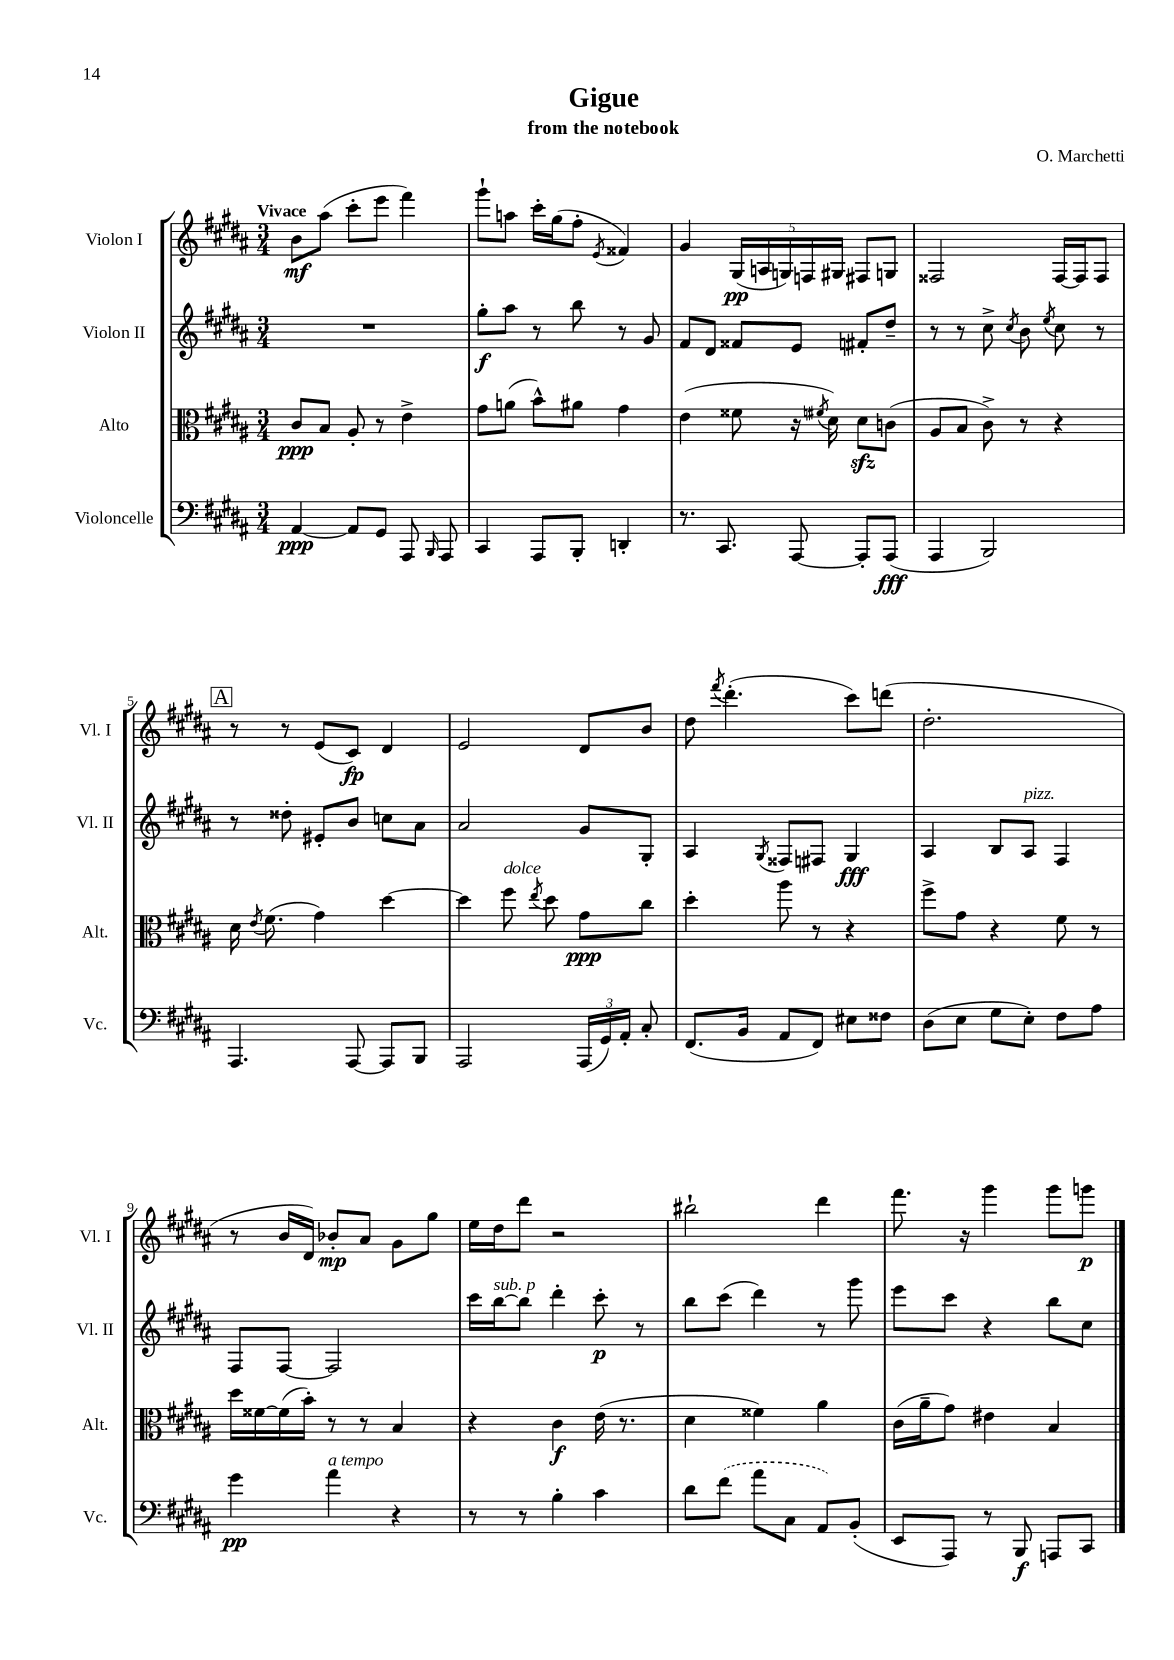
\header { title = "Gigue" composer = "O. Marchetti" subtitle = "from the notebook" }
<<
\new StaffGroup <<
\new Staff = "s0" \with { instrumentName = "Violon I" shortInstrumentName = "Vl. I" } {
    \clef treble \key b \major \numericTimeSignature \time 3/4 \tempo "Vivace"
    \autoBeamOff b'8[\mf ais''8]( cis'''8[-. e'''8] fis'''4) |
    gis'''8[-! a''8] cis'''16[-. gis''16( fis''8]-. \acciaccatura { e'8 } fisis'4) |
    gis'4 \tuplet 5/4 { gis16[\pp( a16 g16) f16 gis16] } fis8[ g8] |
    fisis2 fisis16[~ fisis16 fisis8] |
    \mark \markup { \box "A" } r8 r8 e'8[( cis'8]\fp) dis'4 |
    e'2 dis'8[ b'8] |
    dis''8 \acciaccatura { fis'''8 } dis'''4.-.( cis'''8[) d'''8]( |
    dis''2.-. |
    r8 b'16[ dis'16]) bes'8[-.\mp ais'8] gis'8[ gis''8] |
    e''16[ dis''16 dis'''8] r2 |
    bis''2-! dis'''4 |
    fis'''8. r16 gis'''4 gis'''8[ g'''8]\p \bar "|." |
}
\new Staff = "s1" \with { instrumentName = "Violon II" shortInstrumentName = "Vl. II" } {
    \clef treble \key b \major \numericTimeSignature \time 3/4
    \autoBeamOff R2. |
    gis''8[-.\f ais''8] r8 b''8 r8 gis'8 |
    fis'8[ dis'8] fisis'8[ e'8] fis'8[-. dis''8]-- |
    r8 r8 cis''8-> \acciaccatura { cis''8 } b'8 \acciaccatura { e''8 } cis''8 r8 |
    \mark \markup { \box "A" } r8 disis''8-. eis'8[-. b'8] c''8[ ais'8] |
    ais'2 gis'8[ gis8]-. |
    ais4 \acciaccatura { gis8 } fisis8[ fis8] gis4\fff |
    ais4 b8[ ais8]^\markup { \italic "pizz." } fis4 |
    fis8[ fis8]~ fis2 |
    cis'''16[ b''16~^\markup { \italic "sub. p" } b''8] dis'''4-. cis'''8-.\p r8 |
    b''8[ cis'''8]( dis'''4) r8 gis'''8 |
    e'''8[ cis'''8] r4 b''8[ cis''8] \bar "|." |
}
\new Staff = "s2" \with { instrumentName = "Alto" shortInstrumentName = "Alt." } {
    \clef alto \key b \major \numericTimeSignature \time 3/4
    \autoBeamOff cis'8[\ppp b8] ais8-. r8 e'4-> |
    gis'8[ a'8]( b'8[-^) ais'8] gis'4 |
    e'4( fisis'8 r16 \acciaccatura { fis'8 } dis'16) dis'8[\sfz c'8]( |
    ais8[ b8] cis'8->) r8 r4 |
    \mark \markup { \box "A" } dis'16 \acciaccatura { e'8 } fis'8.( gis'4) dis''4~ |
    dis''4 fis''8^\markup { \italic "dolce" } \acciaccatura { e''8 } dis''8 gis'8[\ppp cis''8] |
    dis''4-. ais''8 r8 r4 |
    fis''8[-> gis'8] r4 fis'8 r8 |
    dis''16[ fisis'16~ fisis'16( b'16]-.) r8 r8 b4 |
    r4 cis'4\f e'16( r8. |
    dis'4 fisis'4) ais'4 |
    cis'16[( ais'16-- gis'8]) eis'4 b4 \bar "|." |
}
\new Staff = "s3" \with { instrumentName = "Violoncelle" shortInstrumentName = "Vc." } {
    \clef bass \key b \major \numericTimeSignature \time 3/4
    \autoBeamOff ais,4~\ppp ais,8[ gis,8] ais,,8 \grace { b,,16 } ais,,8 |
    cis,4 ais,,8[ b,,8]-. d,4-. |
    r8. cis,8. ais,,8~ ais,,8[-. ais,,8]\fff( |
    ais,,4 b,,2) |
    \mark \markup { \box "A" } ais,,4. ais,,8~ ais,,8[ b,,8] |
    ais,,2 \tuplet 3/2 { ais,,16[( gis,16) ais,16]-. } cis8-. |
    fis,8.[( b,16] ais,8[ fis,8]) eis8[ fisis8] |
    dis8[( e8] gis8[ e8]-.) fis8[ ais8] |
    gis'4\pp ais'4^\markup { \italic "a tempo" } r4 |
    r8 r8 b4-. cis'4 |
    dis'8[ \once \slurDashed fis'8]( ais'8[ cis8] ais,8[) b,8]-.( |
    e,8[ ais,,8]) r8 b,,8\f a,,8[ cis,8] \bar "|." |
}
>>
>>
